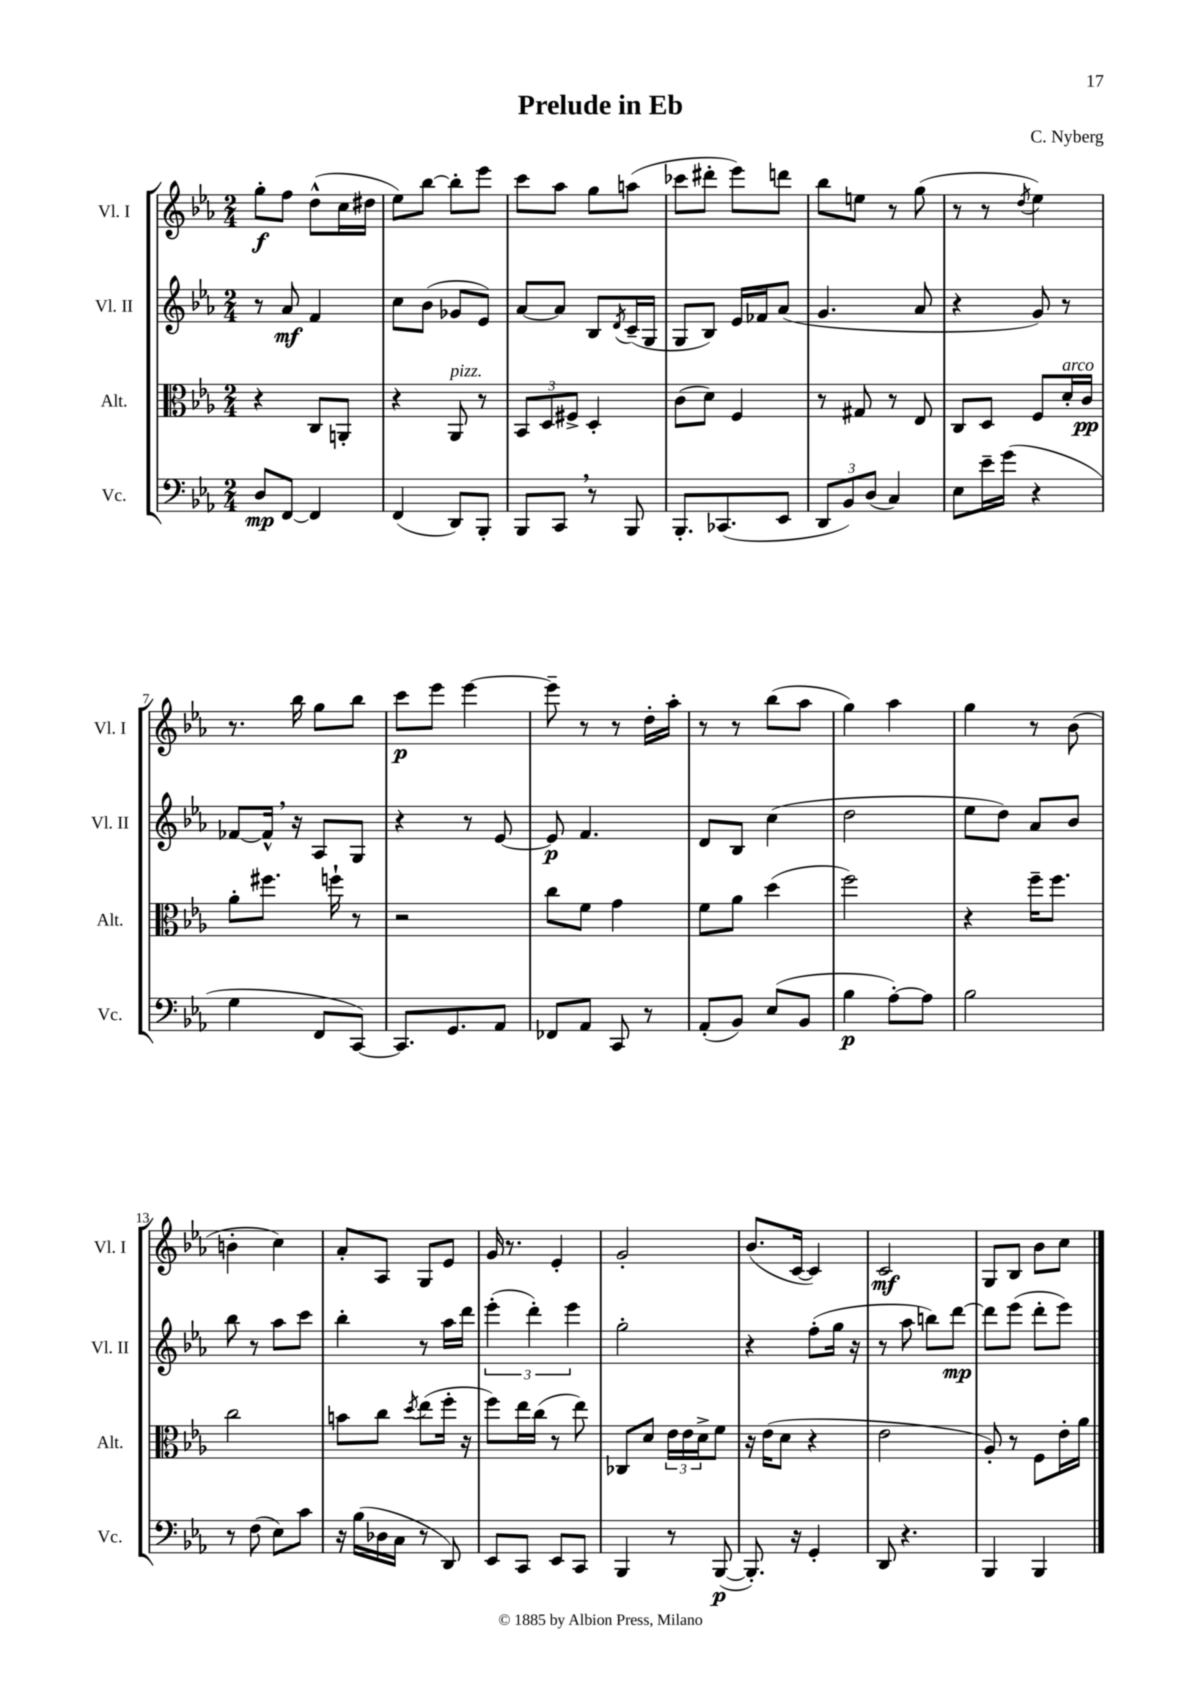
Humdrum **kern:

**kern	**kern	**kern	**kern
*staff4	*staff3	*staff2	*staff1
*clefF4	*clefC3	*clefG2	*clefG2
*k[b-e-a-]	*k[b-e-a-]	*k[b-e-a-]	*k[b-e-a-]
*M2/4	*M2/4	*M2/4	*M2/4
8D/L	4r	8r	8gg'\L
[8FF/J	.	8a-/	8ff\J
4FF/]	8C/L	4f/	(8dd^^\L
.	8AA'/J	.	16cc\L
.	.	.	16dd#\JJ
=	=	=	=
(4FF/	4r	8cc\L	8ee-\L)
.	.	(8b-\J	[8bb-\J
8DD/L)	8AA-/	8g-/L	8bb-'\]L
8BBB-'/J	8r	8e-/J)	8eee-\J
=	=	=	=
8BBB-/L	12BB-/L	[8a-/L	8ccc\L
.	12D/	.	.
8CC/J	.	8a-/]J	8aa-\J
.	12F#^/J	.	.
8r	4D'/	8B-/L	8gg\L
.	.	8qd/	.
8BBB-/	.	(16c~/L	(8aa\J
.	.	16G/JJ	.
=	=	=	=
8.BBB-'/L	(8c\L	8G/L	8ccc-\L
.	8d\J)	8B-/J)	8ddd#'\J
(8.CC-/	.	.	.
.	4F/	16e-/LL	8eee-\L)
.	.	16f-/J	.
8EE-/J	.	(8a-/J	8ddd\J
=	=	=	=
12DD/L	8r	4.g/	8bb-\L
12BB-/)	.	.	.
.	8G#/	.	8ee\J
(12D/J	.	.	.
4C/)	8r	.	8r
.	8E-/	8a-/	(8gg\
=	=	=	=
8E-\L	8C/L	4r	8r
16e-~\L	8D/J	.	8r
(16g\JJ	.	.	.
.	.	.	8qdd/
4r	8F/L	8g/)	4ee-\)
.	16d'/L	8r	.
.	16c/JJ	.	.
=	=	=	=
4G\	8a-'\L	[8f-/L	8.r
.	8.ff#\J	16f-^^/]Jk	.
.	.	16r	16bb-\
8FF/L	.	8A-/L	8gg\L
.	16ff`\	.	.
[8CC/J)	8r	8G/J	8bb-\J
=	=	=	=
8.CC/]L	2r	4r	8ccc\L
.	.	.	8eee-\J
8.GG/	.	.	.
.	.	8r	[4eee-\
8AA-/J	.	[8e-/	.
=	=	=	=
8FF-/L	8cc\L	8e-/]	8eee-~\]
8AA-/J	8f\J	4.f/	8r
8CC/	4g\	.	8r
8r	.	.	16dd'\LL
.	.	.	16aa-'\JJ
=	=	=	=
(8AA-'/L	8f\L	8d/L	8r
8BB-/J)	8a-\J	8B-/J	8r
(8E-/L	(4dd\	(4cc\	(8bb-\L
8BB-/J	.	.	8aa-\J
=	=	=	=
4B-\	2ff\)	2dd\	4gg\)
[8A-'\L)	.	.	4aa-\
8A-\]J	.	.	.
=	=	=	=
2B-\	4r	8ee-\L	4gg\
.	.	8dd\J)	.
.	16ff~\LK	8a-/L	8r
.	8.ff\J	.	.
.	.	8b-/J	(8b-\
=	=	=	=
8r	2cc\	8bb-\	4b'\
(8F\	.	8r	.
8E-\L)	.	8aa-\L	4cc\)
8c\J	.	8ccc\J	.
=	=	=	=
16r	8b\L	4bb-'\	8a-'/L
(16B-\LL	.	.	.
16D-\	8cc\J	.	8A-/J
16C\JJ	.	.	.
.	8qdd/	.	.
8r	(8ee-\L	8r	8G/L
8DD/)	16ff'\Jk	16aa-\LL	8e-/J
.	16r	16ddd\JJ	.
=	=	=	=
8EE-/L	8ff\L)	(6eee-'\	16g/
.	.	.	8.r
8CC/J	16ee-\L	.	.
.	.	6ddd'\)	.
.	(16cc\JJ	.	.
8EE-/L	8r	.	4e-'/
.	.	6eee-\	.
8CC/J	8ee-\)	.	.
=	=	=	=
4BBB-/	8C-/L	2gg'\	2g'/
.	8d/J	.	.
8r	24e-\LL	.	.
.	24e-\	.	.
.	24d^\J	.	.
([8BBB-/	8f\J	.	.
=	=	=	=
8.BBB-'/])	16r	4r	(8.b-/L
.	(16e-\LK	.	.
.	8d\J	.	.
16r	.	.	[16c/Jk
4GG'/	4r	(8ff'\L	4c/])
.	.	16gg\Jk	.
.	.	16r	.
=	=	=	=
8DD/	2e-\	8r	2c/
4.r	.	8aa-\	.
.	.	8bb\L)	.
.	.	[8ddd\J	.
=	=	=	=
4BBB-/	8A-'/)	8ddd\]L	8G/L
.	8r	(8eee-\J	8B-/J
4BBB-/	8F\L	8ddd'\L	8b-\L
.	16e-'\L	8eee-\J)	8cc\J
.	16a-\JJ	.	.
==	==	==	==
*-	*-	*-	*-
